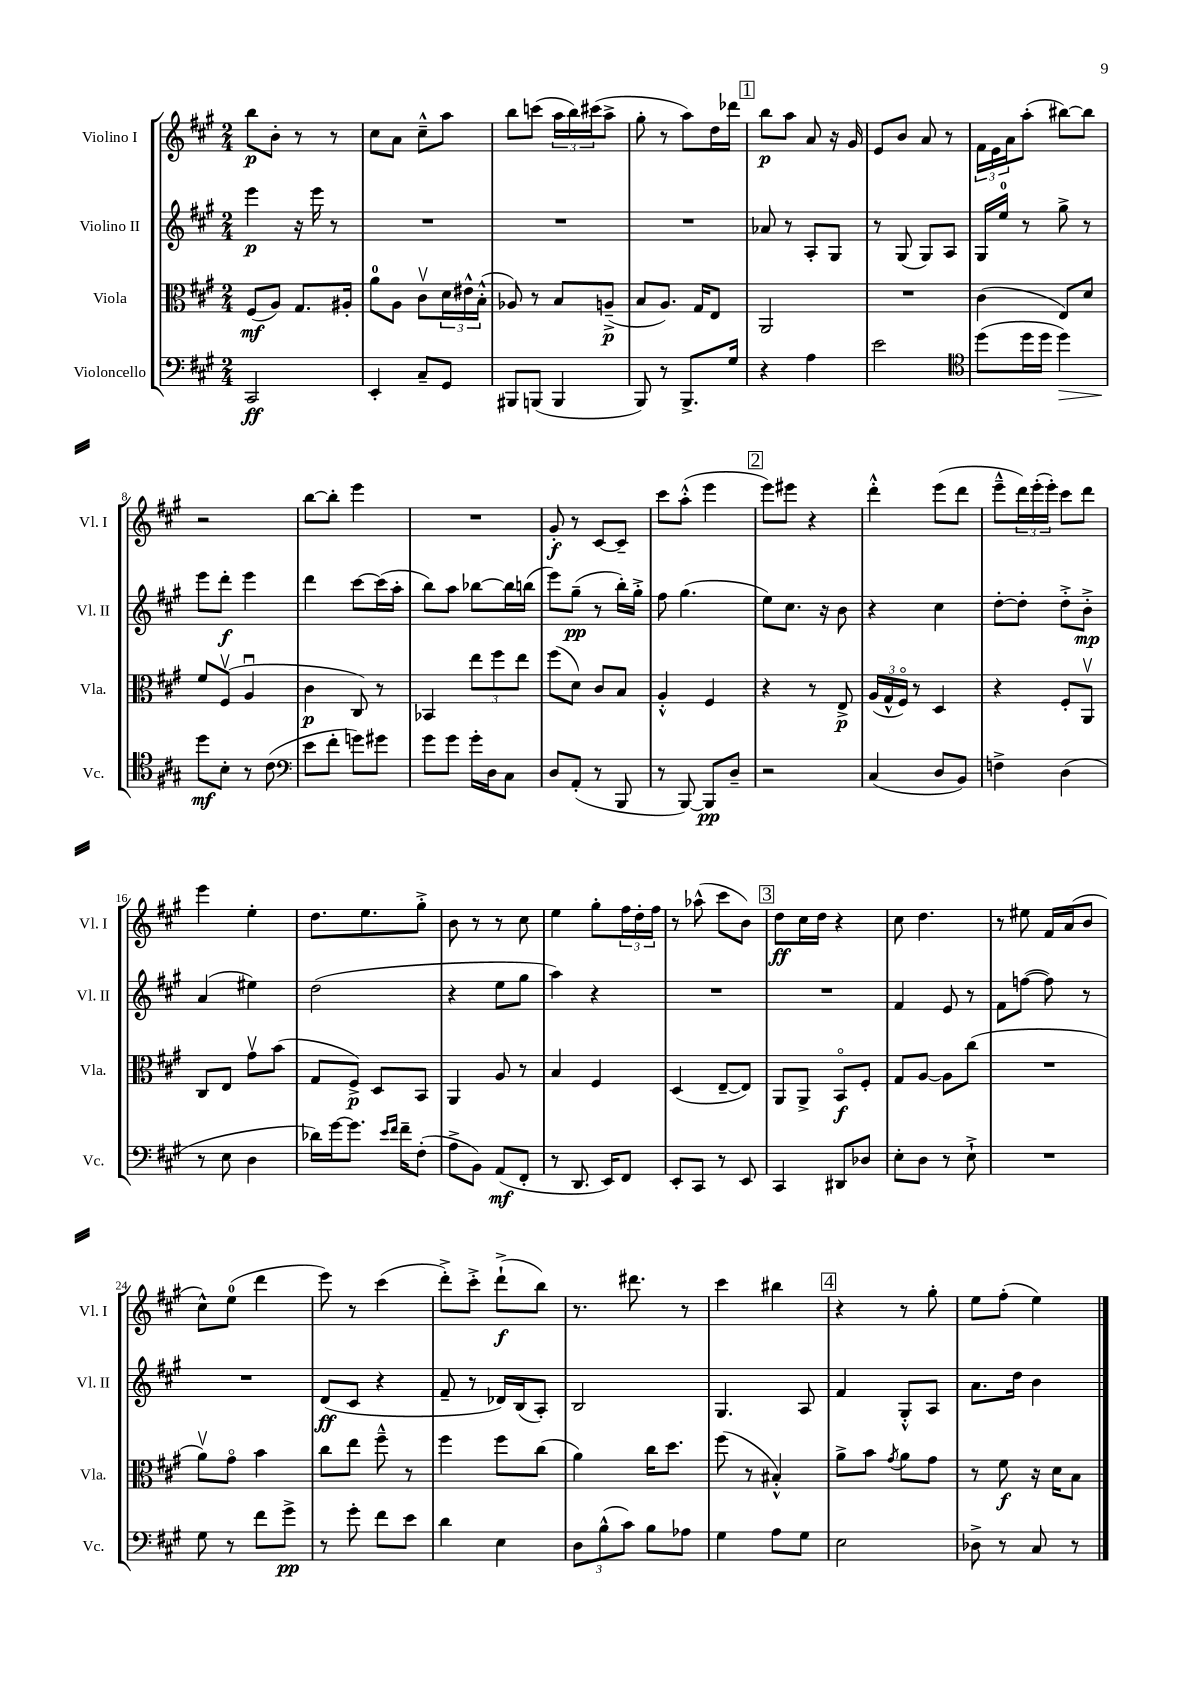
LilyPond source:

<<
\new StaffGroup <<
\new Staff = "s0" \with { instrumentName = "Violino I" shortInstrumentName = "Vl. I" } {
    \clef treble \key a \major \numericTimeSignature \time 2/4
    b''8\p b'8-. r8 r8 |
    cis''8 a'8 cis''8---^ a''8 |
    b''8 c'''8( \tuplet 3/2 { a''16 b''16) cis'''16( } a''8-> |
    gis''8-. r8 a''8) d''16 des'''16 |
    \mark \markup { \box "1" } b''8\p a''8 a'8 r16 gis'16 |
    e'8 b'8 a'8 r8 |
    \tuplet 3/2 { fis'16 e'16 a'16 } a''8-.( bis''8~) bis''8 |
    r2 |
    b''8~ b''8-. e'''4 |
    R2 |
    gis'8-.\f r8 cis'8~ cis'8-- |
    cis'''8 a''8-.-^( e'''4 |
    \mark \markup { \box "2" } e'''8) eis'''8 r4 |
    d'''4-.-^ e'''8( d'''8 |
    e'''8---^ \tuplet 3/2 { d'''16) e'''16-.( e'''16-.) } cis'''8 d'''8 |
    e'''4 e''4-. |
    d''8. e''8. gis''8-.-> |
    b'8 r8 r8 cis''8 |
    e''4 gis''8-. \tuplet 3/2 { fis''16 d''16-. fis''16 } |
    r8 aes''8-^( cis'''8 b'8) |
    \mark \markup { \box "3" } d''8\ff cis''16 d''16 r4 |
    cis''8 d''4. |
    r8 eis''8 fis'16 a'16( b'8 |
    cis''8-^) e''8-0( d'''4 |
    e'''8) r8 cis'''4( |
    d'''8-.->) cis'''8-.-> d'''8-!->\f( b''8) |
    r8. dis'''8. r8 |
    cis'''4 bis''4 |
    \mark \markup { \box "4" } r4 r8 gis''8-. |
    e''8 fis''8-.( e''4) \bar "|." |
}
\new Staff = "s1" \with { instrumentName = "Violino II" shortInstrumentName = "Vl. II" } {
    \clef treble \key a \major \numericTimeSignature \time 2/4
    e'''4\p r16 e'''16 r8 |
    R2 |
    R2 |
    R2 |
    \mark \markup { \box "1" } aes'8 r8 a8-. gis8 |
    r8 gis8( gis8) a8 |
    gis16 e''16-0 r8 gis''8-> r8 |
    e'''8 d'''8-.\f e'''4 |
    d'''4 cis'''8~ cis'''16( a''16-. |
    b''8) a''8 bes''8~ bes''16 b''16( |
    e'''8) gis''8--\pp( r8 b''16-.) gis''16-.-> |
    fis''8 gis''4.( |
    \mark \markup { \box "2" } e''8) cis''8. r16 b'8 |
    r4 cis''4 |
    d''8~-. d''8-. d''8-.-> b'8-.->\mp |
    a'4( eis''4) |
    d''2( |
    r4 e''8 gis''8 |
    a''4) r4 |
    R2 |
    \mark \markup { \box "3" } R2 |
    fis'4 e'8 r8 |
    fis'8 f''8~( f''8) r8 |
    R2 |
    d'8\ff( cis'8 r4 |
    fis'8-- r8 des'16) b16( a8-.) |
    b2 |
    gis4. a8 |
    \mark \markup { \box "4" } fis'4 gis8-.-^ a8 |
    a'8. d''16 b'4 \bar "|." |
}
\new Staff = "s2" \with { instrumentName = "Viola" shortInstrumentName = "Vla." } {
    \clef alto \key a \major \numericTimeSignature \time 2/4
    fis8\mf( a8) gis8. ais16-. |
    a'8-0 a8 cis'8\upbow \tuplet 3/2 { d'16 eis'16-^ b16-.-^( } |
    aes8) r8 b8 a8--->\p( |
    b8 a8.) gis16 e8 |
    \mark \markup { \box "1" } a,2 |
    R2 |
    cis'4( e8) d'8 |
    fis'8 fis8\upbow( a4\downbow |
    cis'4\p cis8) r8 |
    bes,4 \tuplet 3/2 { e''8 fis''8 e''8 } |
    fis''8( d'8) cis'8 b8 |
    a4-.-^ fis4 |
    \mark \markup { \box "2" } r4 r8 e8->\p |
    \tuplet 3/2 { a16( gis16-^ fis16\flageolet) } r8 d4 |
    r4 fis8-. a,8\upbow |
    cis8 e8 gis'8\upbow b'8( |
    gis8 fis8->\p) d8 b,8 |
    a,4 a8 r8 |
    b4 fis4 |
    d4( e8~-- e8) |
    \mark \markup { \box "3" } a,8 a,8-> b,8\flageolet\f fis8-. |
    gis8 a8~ a8 cis''8( |
    R2 |
    a'8\upbow) gis'8\flageolet b'4 |
    cis''8 e''8 fis''8---^ r8 |
    fis''4 fis''8 cis''8( |
    a'4) cis''16 d''8. |
    fis''8( r8 bis4-.-^) |
    \mark \markup { \box "4" } a'8-> b'8 \acciaccatura { gis'8 } a'8 gis'8 |
    r8 fis'8\f r16 d'16 b8 \bar "|." |
}
\new Staff = "s3" \with { instrumentName = "Violoncello" shortInstrumentName = "Vc." } {
    \clef bass \key a \major \numericTimeSignature \time 2/4
    cis,2\ff |
    e,4-. cis8-- gis,8 |
    bis,,8 b,,8( b,,4 |
    b,,8) r8 b,,8.-> gis16 |
    \mark \markup { \box "1" } r4 a4 |
    e'2 |
    \clef tenor d''8( d''16 d''16 d''4\>) |
    d''8\mf\! b8-. r8 cis'8( |
    \clef bass e'8 fis'8-. g'8) gis'8 |
    gis'8 gis'8 gis'16-. d16 cis8 |
    d8 a,8-.( r8 b,,8 |
    r8 b,,8~) b,,8\pp d8-- |
    \mark \markup { \box "2" } r2 |
    cis4( d8 b,8) |
    f4-> d4( |
    r8 e8 d4 |
    des'16) gis'16~ gis'8. \grace { e'16 fis'16 } fis'16-- fis8-.( |
    a8-> b,8) a,8\mf( fis,8-. |
    r8 d,8. e,16) fis,8 |
    e,8-. cis,8 r8 e,8 |
    \mark \markup { \box "3" } cis,4 dis,8 des8 |
    e8-. d8 r8 e8-!-> |
    R2 |
    gis8 r8 fis'8 gis'8->\pp |
    r8 gis'8-. fis'8 e'8 |
    d'4 e4 |
    \tuplet 3/2 { d8 b8-^( cis'8) } b8 aes8 |
    gis4 a8 gis8 |
    \mark \markup { \box "4" } e2 |
    des8-> r8 cis8 r8 \bar "|." |
}
>>
>>
